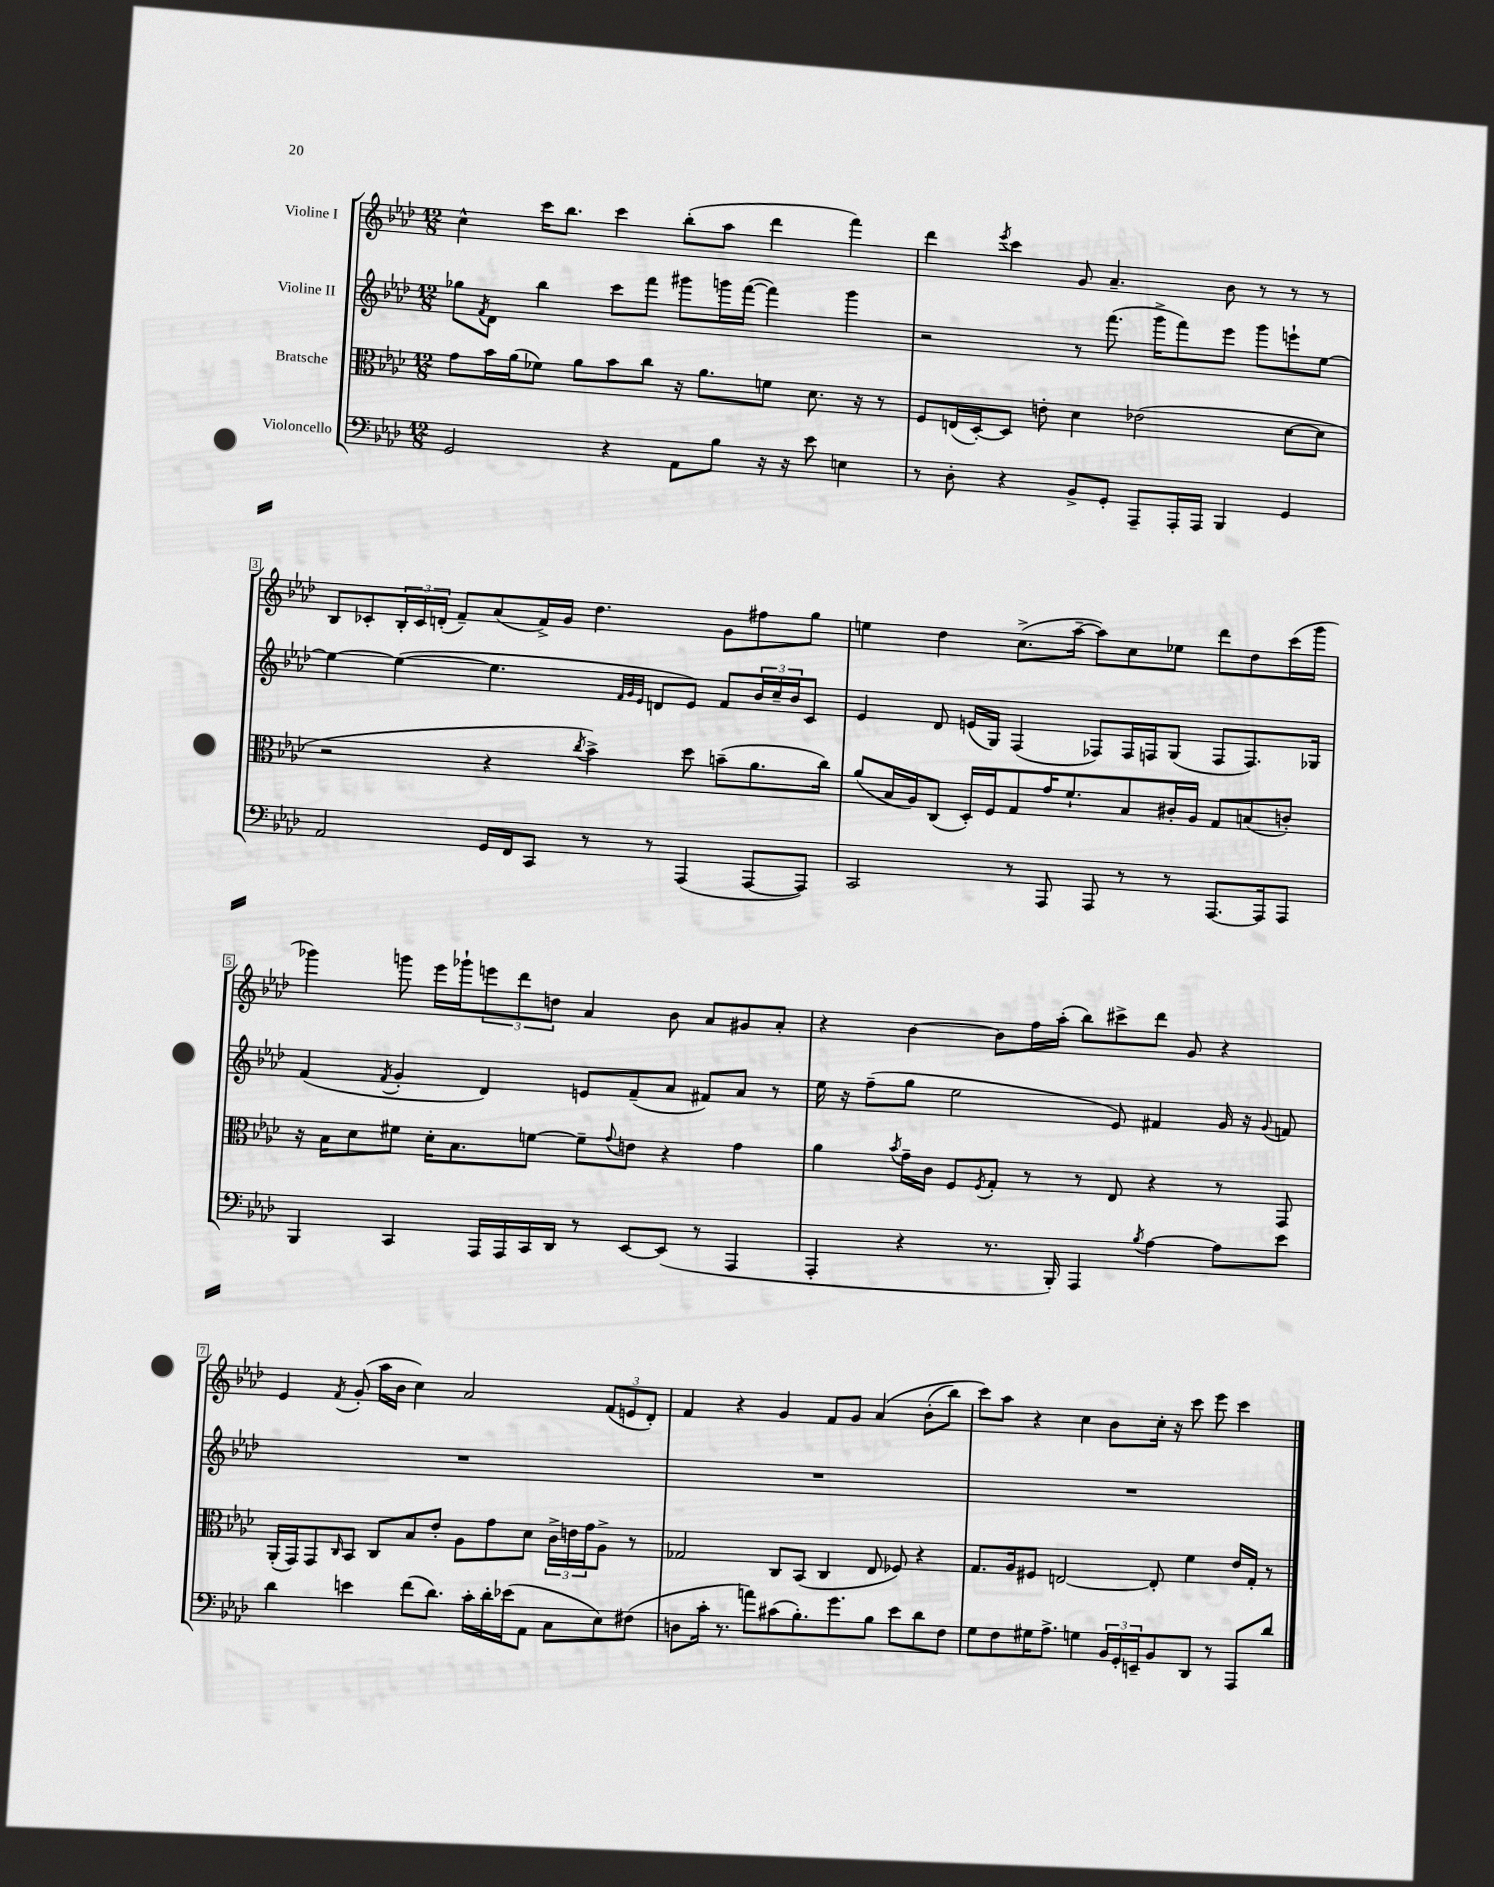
<<
\new StaffGroup <<
\new Staff = "s0" \with { instrumentName = "Violine I" } {
    \clef treble \key aes \major \numericTimeSignature \time 12/8
    c''4-^ c'''16 bes''8. c'''4 bes''8-.( aes''8 des'''4 f'''4) |
    des'''4 \acciaccatura { ees'''8 } c'''4 g'8 aes'4.-- bes'8 r8 r8 r8 |
    bes8 ces'8-. \tuplet 3/2 { bes16-. ces'16 d'16-.( } f'8--) aes'8( f'16->) g'16 des''4. g'8 fis''8 g''8 |
    e''4 des''4 c''8.->( aes''16~-- aes''8) c''8 ees''8 des'''8 des''8 c'''16( g'''16 |
    ges'''4) g'''8 ees'''16 ges'''16-! \tuplet 3/2 { e'''8 des'''8 d''8 } aes'4 bes'8 aes'8 gis'8 aes'8-. |
    r4 bes'4~ bes'8 f''16 aes''16-.( bes''8) cis'''8-> des'''8 g'8 r4 |
    ees'4 \acciaccatura { f'8 } g'8-.( aes''16 bes'16 c''4) aes'2 \tuplet 3/2 { f'8( e'8 des'8-.) } |
    f'4 r4 g'4 f'8 g'8 aes'4\( bes'8-.( bes''8) |
    c'''8\) aes''8 r4 c''4 bes'8 c''16-. r16 c'''8 ees'''8 c'''4 \bar "|." |
}
\new Staff = "s1" \with { instrumentName = "Violine II" } {
    \clef treble \key aes \major \numericTimeSignature \time 12/8
    ges''8 \acciaccatura { f'8 } des'8 bes''4 c'''8 f'''8 gis'''8 g'''16 f'''16~( f'''4) g'''4 |
    r2 r8 f'''8.( g'''16-> f'''8) ees'''8 g'''8 e'''8-! ees''8~ |
    ees''4~ ees''4~( ees''4. \grace { f'32 g'32 ees'32 } d'8 ees'8) f'8 \tuplet 3/2 { bes'16 c''16-- bes'16 } c'8 |
    ees'4 des'8 e'16( g16) f4( fes8) fes16 f16 g8( f8 f8.) ges16 |
    f'4( \acciaccatura { f'8 } g'4-. des'4) e'8 f'8--( aes'8 fis'8) aes'8 r8 |
    ees''16 r16 f''8--( g''8 ees''2 ees'8) fis'4 g'16 r16 \appoggiatura { g'8 } f'8 |
    R1. |
    R1. |
    R1. \bar "|." |
}
\new Staff = "s2" \with { instrumentName = "Bratsche" } {
    \clef alto \key aes \major \numericTimeSignature \time 12/8
    g'8 bes'16 aes'16( fes'8) aes'8 bes'8 c''8 r16 aes'8. f'8 des'8. r16 r8 |
    f8 e16( des16~-.) des8 e'8-. des'4 ees'2( des'8~ des'8 |
    r2 r4 \acciaccatura { c''8 } bes'4->) des''8 b'8--( aes'8. c''16) |
    aes'8( bes16 aes16) c8( des16-.) f16 g8 g'16 f'8.-! bes8 cis'16-. aes16 g8 b8( c'8-.) |
    r16 bes16 des'8 fis'8 des'16-. bes8. f'8~ f'8-- \appoggiatura { g'8 } e'8 r4 g'4 |
    aes'4 \acciaccatura { bes'8 } g'16-- c'16 f8 \acciaccatura { f8 } g8-. r8 r8 ees8 r4 r8 g,8 |
    aes,16-.( g,16) g,8 \grace { c16 } bes,8 c8 bes8 ees'8-. aes8 g'8 des'8 \tuplet 3/2 { c'16-> e'16 g'16 } aes8-> r8 |
    ges2 c8 bes,8( c4 ees8 fes8) r4 |
    g8. aes16 fis8 e2~ e8-. f'4 ees'16 g16-. r8 \bar "|." |
}
\new Staff = "s3" \with { instrumentName = "Violoncello" } {
    \clef bass \key aes \major \numericTimeSignature \time 12/8
    g,2 r4 aes,8 bes8 r16 r16 ees'8 e4 |
    r8 des8-. r4 bes,8-> g,8-. aes,,8-- aes,,16-. aes,,16 bes,,4 g,4 |
    aes,2 g,16 f,16 c,8 r8 r8 aes,,4( aes,,8~ aes,,8) |
    c,2 r8 aes,,8 aes,,8 r8 r8 aes,,8.~ aes,,16 aes,,8 |
    bes,,4 c,4 aes,,16 aes,,16 c,16 des,16 r8 ees,8~ ees,8( r8 aes,,4 |
    aes,,4-. r4 r8. bes,,16-.) aes,,4 \acciaccatura { bes8 } aes4~ aes8 ees'8 |
    des'4 e'4 f'8( des'8.) c'16-. des'16-. ees'16( aes,8 c8 ees8) fis8( |
    d8 c'16-. r8. a'8) cis'8( bes8.-.) g'8. bes8 ees'8 des'8 f8 |
    g8 f8 gis16 aes8.-> g4 \tuplet 3/2 { bes,16 g,16-. e,16-- } bes,8 des,8 r8 aes,,8 des'8 \bar "|." |
}
>>
>>
\layout { \context { \Score \override BarNumber.stencil = #(make-stencil-boxer 0.1 0.3 ly:text-interface::print) } }
